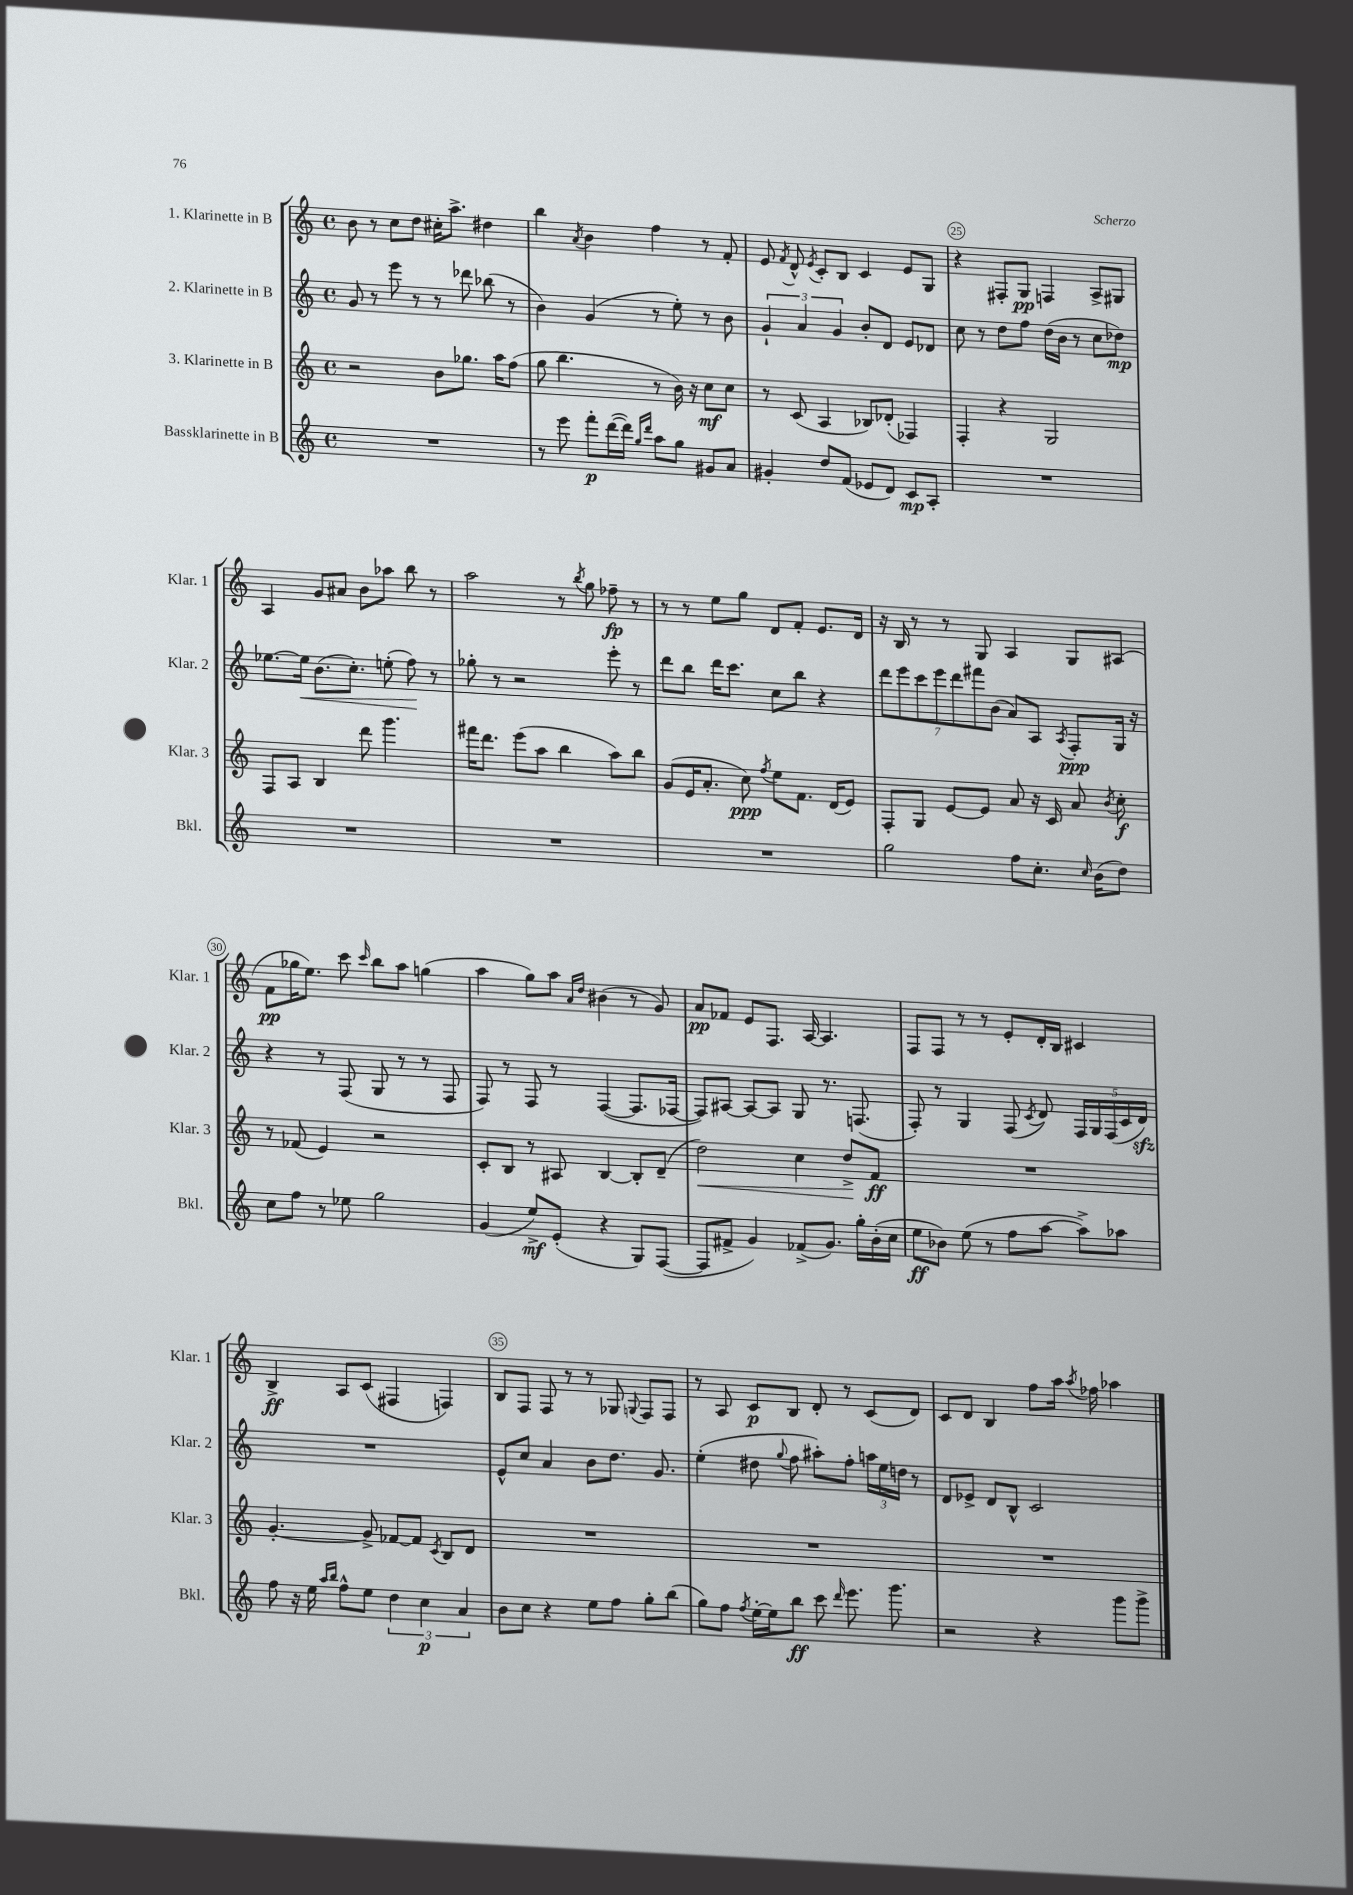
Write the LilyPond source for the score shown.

<<
\new StaffGroup <<
\new Staff = "s0" \with { instrumentName = "1. Klarinette in B" shortInstrumentName = "Klar. 1" } {
    \clef treble \key c \major \defaultTimeSignature \time 4/4
    \autoBeamOff b'8 r8 c''8[ d''8] cis''16[-. a''8.]-> dis''4 |
    b''4 \acciaccatura { a'8 } b'4 f''4 r8 f'8-. |
    e'8 \acciaccatura { f'8 } d'8-^ \acciaccatura { e'8 } c'8[-. b8] c'4 e'8[ g8] |
    r4 fis8[-. g8]\pp f4 a8[-> gis8] |
    a4 g'8[ ais'8] b'8[ aes''8] b''8 r8 |
    a''2 r8 \acciaccatura { b''8 } g''8 fes''8--\fp r8 |
    r8 r8 e''8[ g''8] d'8[ f'8]-. e'8.[ d'16] |
    r16 b16 r8 r8 g8 a4 g8[ ais8]( |
    f'8[\pp ges''16 e''8.]) c'''8 \grace { c'''16 } b''8[ a''8] g''4( |
    a''4 g''8[) a''8] \grace { a'16[ d''16] } bis'4( r8 g'8) |
    a'8[\pp fes'8] e'8[ f8.] a16~ a4. |
    f8[ f8] r8 r8 e'8[-. d'16-. b16] cis'4 |
    b4->\ff a8[ c'8]( fis4 f4) |
    b8[ f8] f8 r8 r8 ges8 \appoggiatura { g8 } f8[ f8] |
    r8 a8 c'8[\p b8] d'8-. r8 c'8[( d'8]) |
    c'8[ d'8] b4 f''8[ a''16] \acciaccatura { a''8 } fes''16 aes''4 \bar "|." |
}
\new Staff = "s1" \with { instrumentName = "2. Klarinette in B" shortInstrumentName = "Klar. 2" } {
    \clef treble \key c \major \defaultTimeSignature \time 4/4
    \autoBeamOff g'8 r8 e'''8 r8 r8 des'''8 bes''8( r8 |
    b'4) g'4( r8 e''8-.) r8 b'8 |
    \tuplet 3/2 { g'4-! a'4 g'4 } b'8[-. d'8] e'8[ des'8] |
    c''8 r8 d''8[ f''8] d''16[( b'16] r8 c''8[ des''8]\mp) |
    ees''8.[~ ees''16]\< b'8.[( c''8.]-.) e''8-.( f''8\!) r8 |
    ges''8-. r8 r2 e'''8-. r8 |
    d'''8[ b''8] d'''16[ c'''8.] c''8[ b''8] r4 |
    \tuplet 7/4 { d'''8[ e'''8 c'''8 e'''8 d'''8 fis'''8 b'8]( } a'8[) a8] \acciaccatura { a8 } f8[-.\ppp g16] r16 |
    r4 r8 f8( g8 r8 r8 f8 |
    f8) r8 f8 r8 f4~( f8.[ fes16]~ |
    fes8[) ais8]~ ais8[~ ais8] g8 r8. f8.( |
    f8-.) r8 g4 f8( \acciaccatura { c'8 } d'8) \tuplet 5/4 { f16[ g16 f16( c'16 d'16]\sfz) } |
    R1 |
    e'8[-^ c''8] a'4 b'8[ d''8.] g'8. |
    e''4-.( dis''8 \appoggiatura { g''8 } f''8 ais''8[-.) f''8]-. \tuplet 3/2 { a''16[ e''16 d''16] } r8 |
    d'8[ ees'8]-> d'8[ b8]-^ c'2 \bar "|." |
}
\new Staff = "s2" \with { instrumentName = "3. Klarinette in B" shortInstrumentName = "Klar. 3" } {
    \clef treble \key c \major \defaultTimeSignature \time 4/4
    \autoBeamOff r2 b'8[ ges''8.] a''16[ f''8]( |
    g''8 b''4. r8 b'16) r16 c''8[\mf c''8] |
    r8 c'8( a4 bes8[) des'8]-.( fes4) |
    f4-. r4 g2 |
    f8[ a8] b4 d'''8 g'''4. |
    fis'''16[ d'''8.] e'''8[( a''8] b''4 a''8[) b''8] |
    g'8[( e'16 a'8.]-. c''8\ppp) \acciaccatura { f''8 } e''8[ f'8.] d'16[( e'8]) |
    f8[-. g8] e'8[~ e'8] a'8 r16 c'16 a'8 \acciaccatura { b'8 } c''8-.\f |
    r8 fes'8( e'4) r2 |
    c'8[-. b8] r8 ais8 b4~ b8[-. d'8]--( |
    d''2\<) c''4 d''8[->\! f'8]\ff |
    R1 |
    g'4.~-. g'8-> fes'8[~ fes'8] \acciaccatura { c'8 } b8[ d'8] |
    R1 |
    R1 |
    R1 \bar "|." |
}
\new Staff = "s3" \with { instrumentName = "Bassklarinette in B" shortInstrumentName = "Bkl." } {
    \clef treble \key c \major \defaultTimeSignature \time 4/4
    \autoBeamOff R1 |
    r8 e'''8 f'''8[-.\p d'''16~( d'''16]) \grace { g''16[ d'''16] } a''8[ g''8] gis'8[ a'8] |
    gis'4-. d''8[ f'8]( ees'8[ d'8]) c'8[\mp a8]-. |
    R1 |
    R1 |
    R1 |
    R1 |
    g''2 f''8[ c''8.]-. \grace { c''16 } b'16[( d''8]) |
    c''8[ f''8] r8 ees''8 g''2 |
    g'4( e''8[->\mf) e'8]-.( r4 g8[) f8]~( |
    f8[ fis'8]-> g'4) fes'8[->( g'8.]) g''16[-. b'16-.( c''16] |
    e''8[\ff bes'8]) e''8( r8 f''8[ a''8]~ a''8[->) aes''8] |
    f''8 r16 e''16 \grace { a''16[ b''16] } f''8[-^ e''8] \tuplet 3/2 { d''4 c''4\p a'4 } |
    b'8[ c''8] r4 e''8[ f''8] g''8[-. b''8]( |
    g''8[) f''8] \acciaccatura { f''8 } e''16[~-. e''16 b''8]\ff c'''8 \grace { d'''16 } e'''8. g'''8. |
    r2 r4 g'''8[ g'''8]-> \bar "|." |
}
>>
>>
\layout { \context { \Score currentBarNumber = #22 \override BarNumber.break-visibility = ##(#f #t #t) barNumberVisibility = #(every-nth-bar-number-visible 5) \override BarNumber.stencil = #(make-stencil-circler 0.1 0.3 ly:text-interface::print) } }
